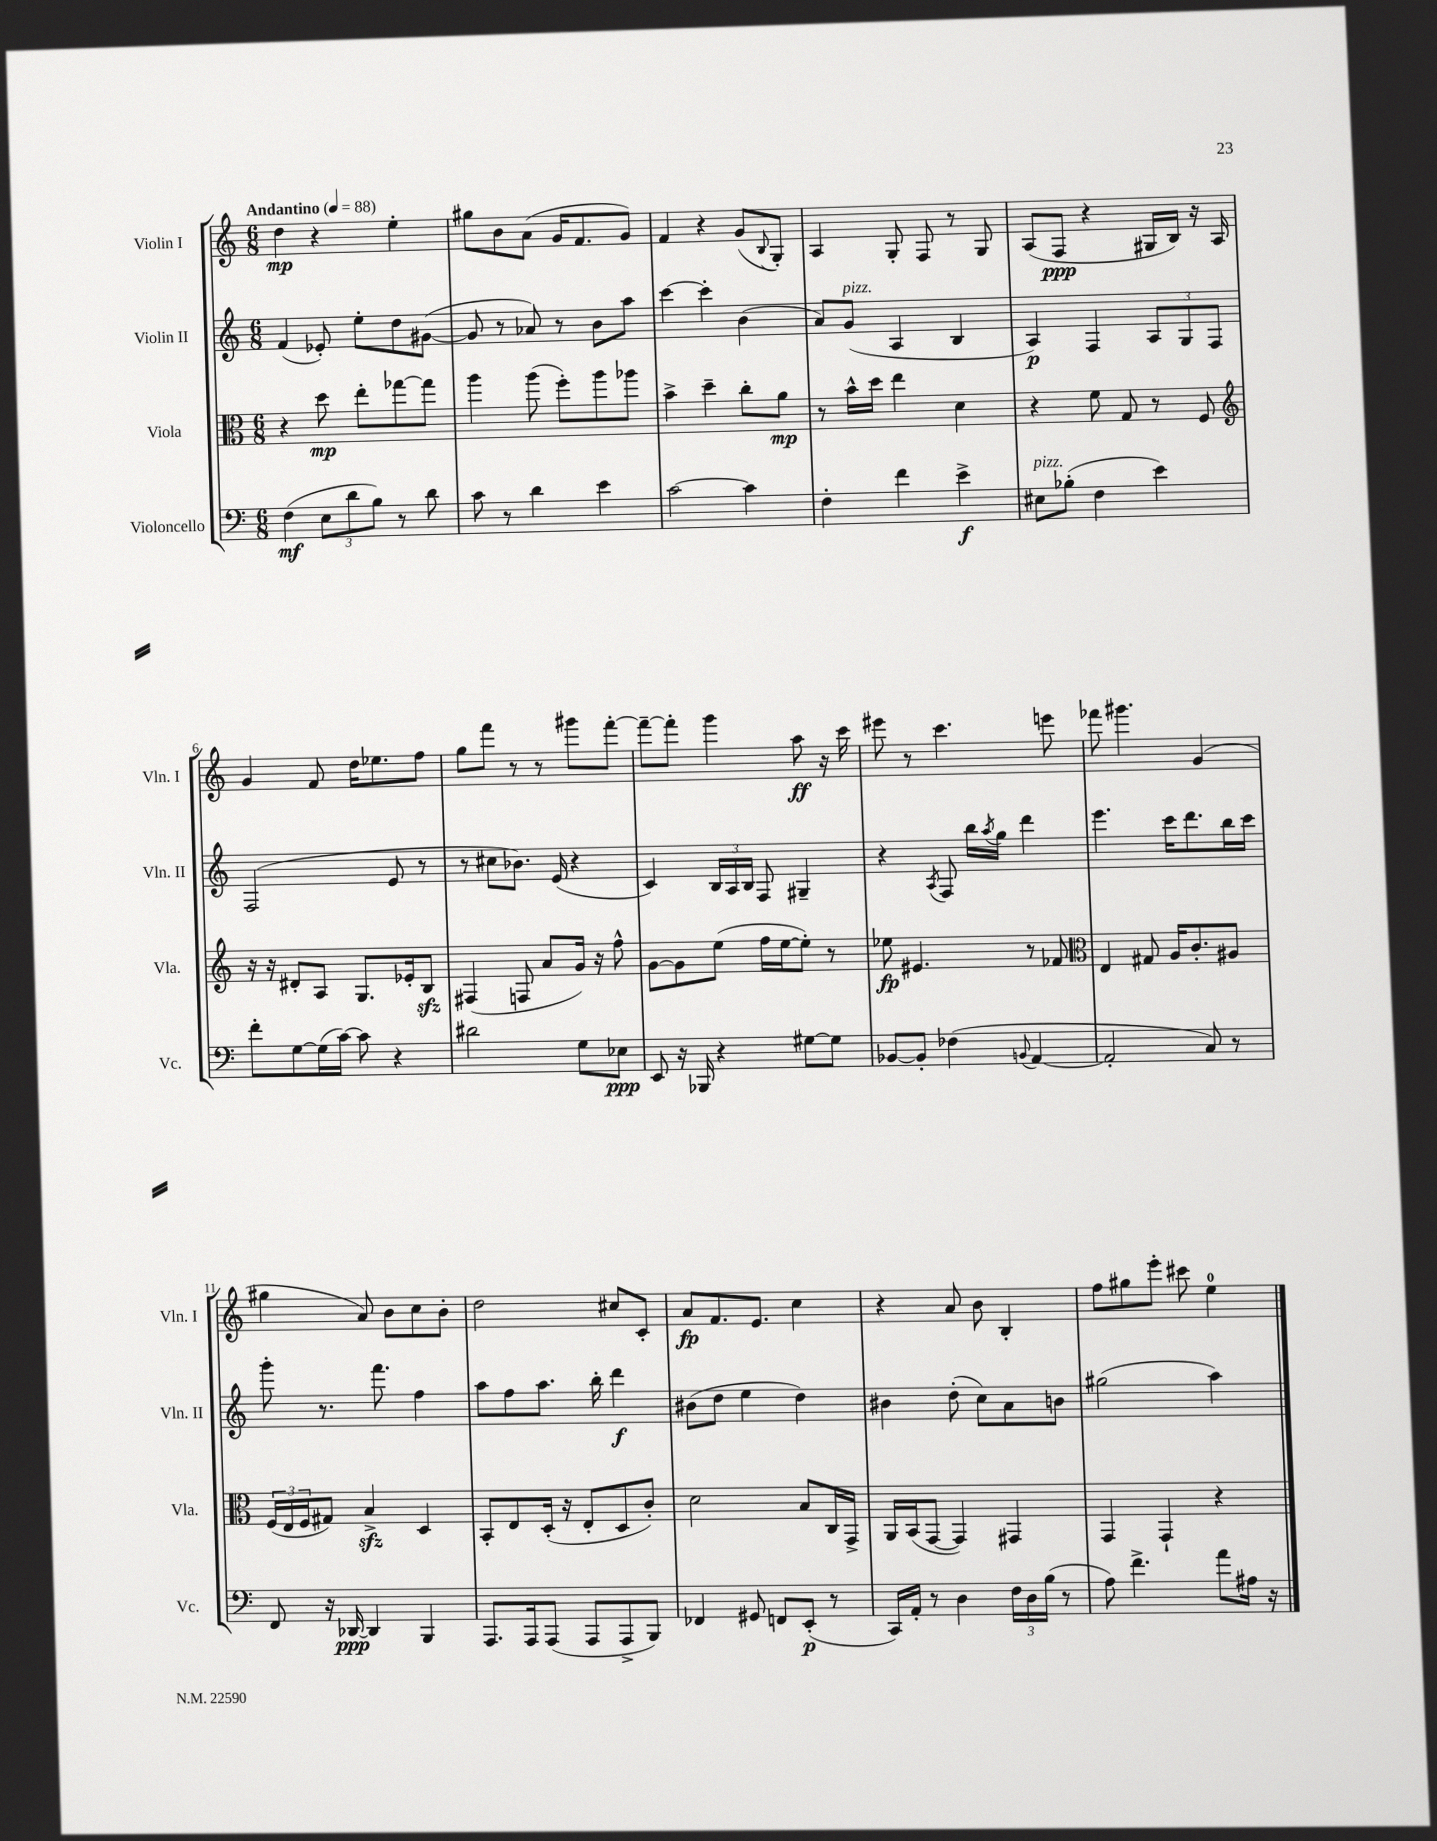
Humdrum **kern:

**kern	**kern	**kern	**kern
*staff4	*staff3	*staff2	*staff1
*clefF4	*clefC3	*clefG2	*clefG2
*k[]	*k[]	*k[]	*k[]
*M6/8	*M6/8	*M6/8	*M6/8
*MM88	*MM88	*MM88	*MM88
(4F	4r	(4f	4dd
12E	8dd	8e-')	4r
12d	.	.	.
.	8ee'	8ee'	.
12B)	.	.	.
8r	[8gg-	8dd	4ee'
8d	8gg-]	([8g#	.
=	=	=	=
8c	4aa	8g#]	8gg#
8r	.	8r	8b
4d	(8aa	8a-)	(8a
.	8ff')	8r	16g
.	.	.	8.f
4e	8aa	8b	.
.	8aa-	8aa	8g)
=	=	=	=
[2c	4b^	[4ccc	4f
.	4dd~	4ccc']	4r
4c]	8cc'	(4b	(8g
.	.	.	8qqB
.	8a	.	8G')
=	=	=	=
4F'	8r	8a)	4A
.	16b^^	(8g	.
.	16dd	.	.
4f	4ee	4A	8G'
.	.	.	8F
4e^	4d	4B	8r
.	.	.	8G
=	=	=	=
8E#	4r	4A)	(8A
(8B-'	.	.	8F
4F	8f	4F	4r
.	8G	.	.
4e)	8r	12A	16G#
.	.	.	16B)
.	.	12G	.
.	8F	.	16r
.	.	12F	.
.	.	.	16A
=	=	=	=
*	*clefG2	*	*
8f'	16r	(2F	4g
.	16r	.	.
[8G	8d#'	.	.
(16G]	8A	.	8f
[16c)	.	.	.
8c]	8.G	.	16dd
.	.	.	8.ee-
4r	.	8e	.
.	16e-'	.	.
.	8B	8r	8ff
=	=	=	=
2d#	(4F#	8r	8gg
.	.	8cc#	8fff
.	8F	8.b-)	8r
.	8a	.	8r
.	.	(16e	.
8G	16g)	4r	8ggg#
.	16r	.	.
8E-	8ff^^	.	[8fff'
=	=	=	=
8EE	[8g	4c)	8fff~_
16r	8g]	.	8fff']
16BBB-	.	.	.
4r	(8ee	24B	4ggg
.	.	24A	.
.	.	24B	.
.	16ff	8F	.
.	[16ee	.	.
[8G#	8ee'])	4G#~	8aa
8G#]	8r	.	16r
.	.	.	16ccc
=	=	=	=
[8BB-	8ee-	4r	8eee#
8BB-']	4.e#	.	8r
.	.	8qA	.
(4F-	.	8F	4.ccc
.	.	16bb	.
.	.	8qaa	.
.	.	16gg	.
8qqBB	.	.	.
[4AA	8r	4ddd	.
.	8f-	.	8eee
=	=	=	=
*	*clefC3	*	*
2AA']	4E	4.eee	8fff-
.	.	.	4.ggg#
.	8G#	.	.
.	16A	16ccc	.
.	8.c'	8.ddd	.
8C)	.	.	(4g
8r	8A#	16bb	.
.	.	16ccc	.
=	=	=	=
8FF	(24F	8ggg'	4gg#
.	24E	.	.
.	24F	.	.
16r	8G#)	8.r	.
[16DD-	.	.	.
4DD-]	4B^	.	8a)
.	.	8.fff	.
.	.	.	8b
4BBB	4D	4ff	8cc
.	.	.	8b'
=	=	=	=
8.AAA	8BB'	8aa	2dd
.	8E	8ff	.
16AAA	.	.	.
(8AAA	(16D'	8.aa	.
.	16r	.	.
8AAA	8E'	.	.
.	.	16bb'	.
8AAA^	8D	4ddd	8cc#
8BBB)	8c')	.	8c'
=	=	=	=
4FF-	2d	(8b#	8a
.	.	8dd	8.f
8GG#	.	4ee	.
.	.	.	8.e
8FF	.	.	.
(8EE'	8B	4dd)	4cc
8r	16C	.	.
.	16GG^	.	.
=	=	=	=
16CC)	16AA	4b#	4r
16AA'	(16BB	.	.
8r	[8GG	.	.
4D	4GG])	(8dd'	8a
.	.	8cc)	8b
24F	4GG#	8a	4B'
24D	.	.	.
(24B	.	.	.
8r	.	8b	.
=	=	=	=
8A)	4GG	(2gg#	8ff
4.f^	.	.	8gg#
.	4GG`	.	8eee'
.	.	.	8ccc#
8a	4r	4aa)	4ee
16A#	.	.	.
16r	.	.	.
==	==	==	==
*-	*-	*-	*-
